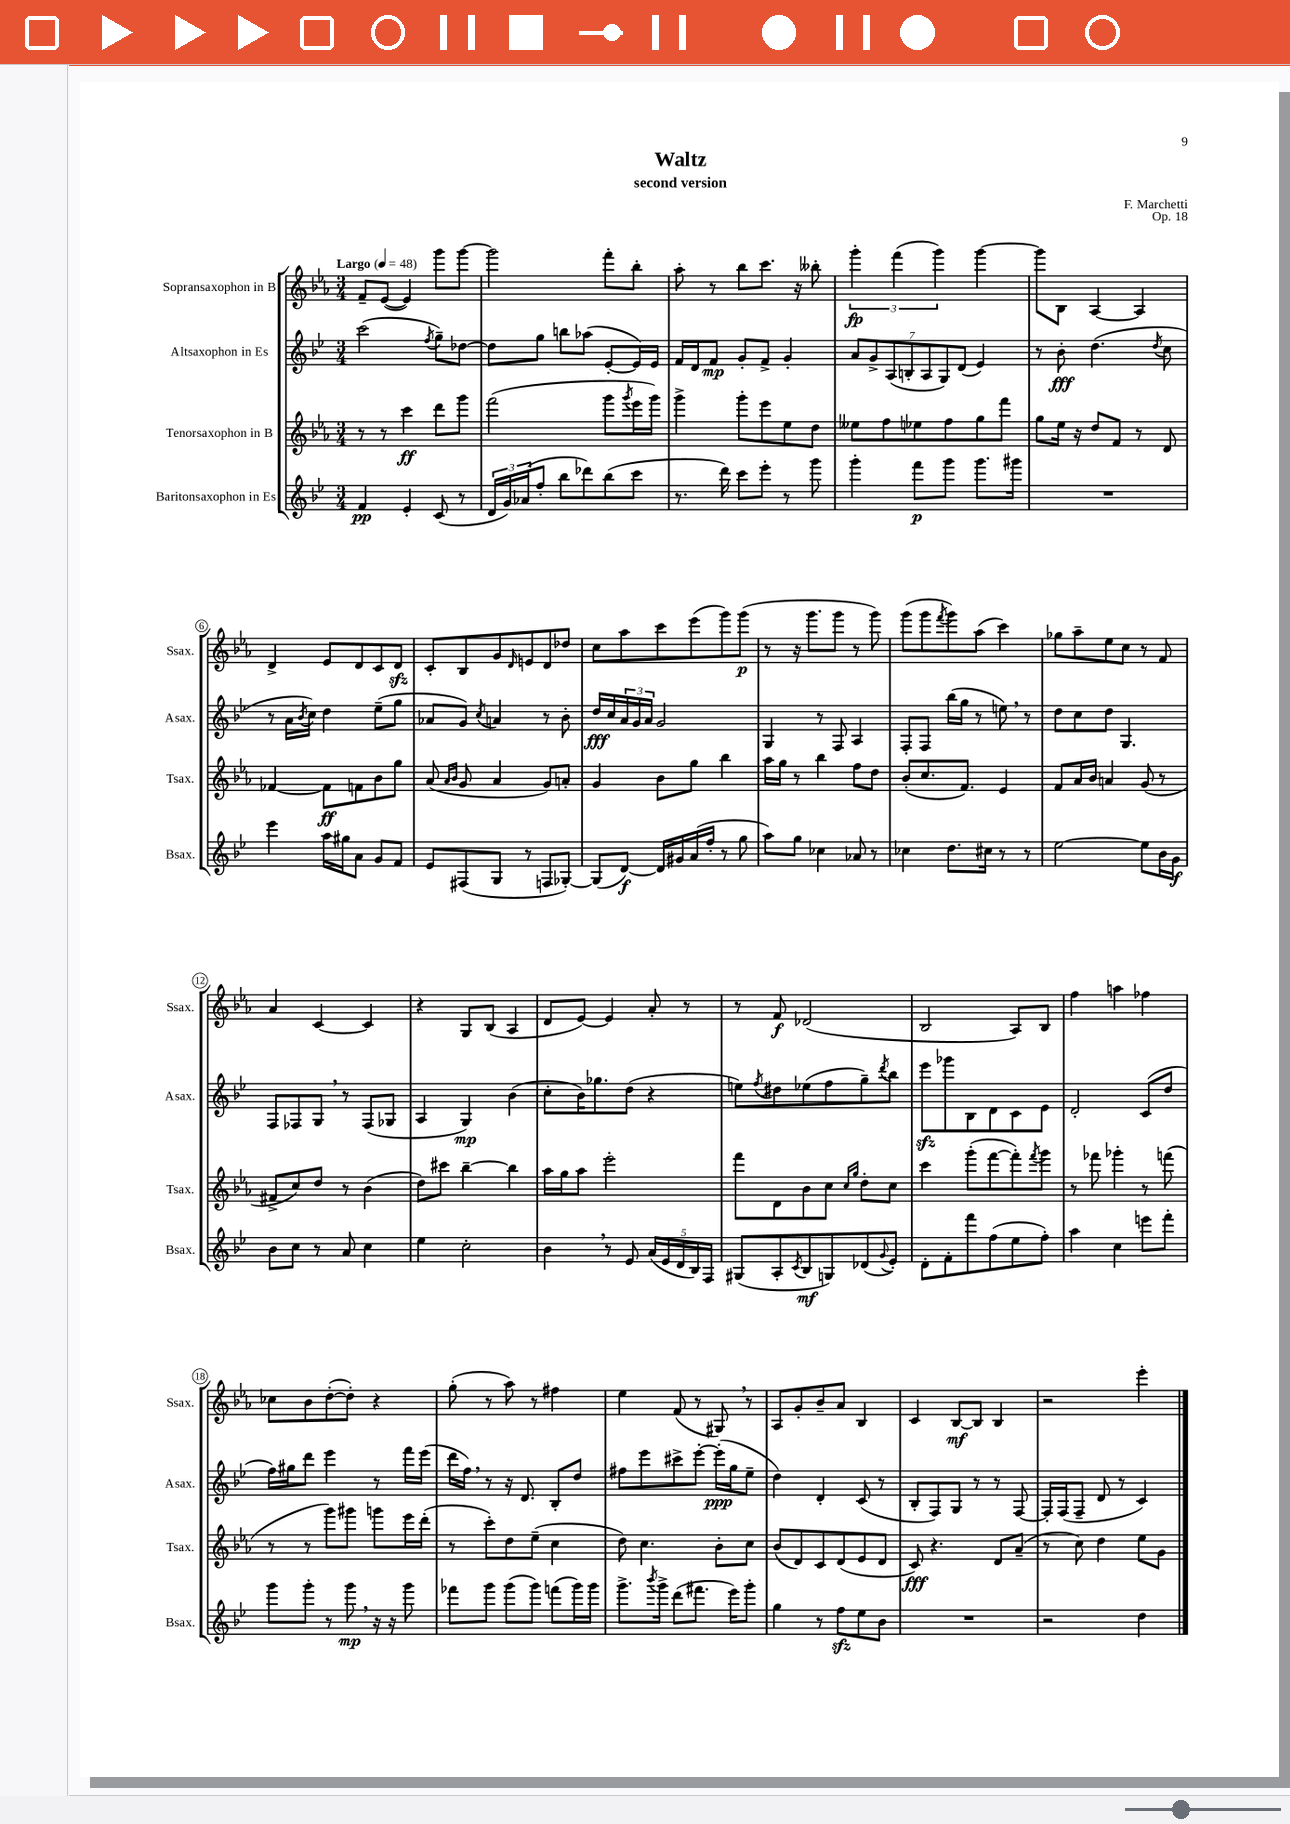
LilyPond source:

\header { title = "Waltz" composer = "F. Marchetti" subtitle = "second version" opus = "Op. 18" }
<<
\new StaffGroup <<
\new Staff = "s0" \with { instrumentName = "Sopransaxophon in B" shortInstrumentName = "Ssax." } {
    \clef treble \key ees \major \numericTimeSignature \time 3/4 \tempo "Largo" 4 = 48
    f'8-- ees'8~( ees'4) g'''8 g'''8~ |
    g'''2 f'''8-. bes''8-. |
    aes''8-. r8 bes''8 c'''8. r16 beses''8-. |
    \tuplet 3/2 { g'''4-.\fp f'''4( g'''4) } g'''4~ |
    g'''8 bes8 aes4~ aes4 |
    d'4-> ees'8 d'8 c'8 d'8\sfz |
    c'8-. bes8 g'8 \grace { d'16 } e'8 d'8 des''8 |
    c''8 aes''8 c'''8 ees'''8( g'''8) g'''8\p( |
    r8 r16 g'''8. g'''8 r8 g'''8) |
    g'''8( g'''8 \acciaccatura { f'''8 } g'''8) aes''8( c'''4) |
    ges''8 aes''8-- ees''8 c''8 r8 f'8 |
    aes'4 c'4~ c'4 |
    r4 g8 bes8( aes4 |
    d'8 ees'8~) ees'4 aes'8-. r8 |
    r8 f'8\f des'2( |
    bes2 aes8) bes8 |
    f''4 a''4 fes''4 |
    ces''8 bes'8 d''8~-.( d''8-.) r4 |
    g''8-.( r8 aes''8) r8 fis''4 |
    ees''4 f'8( r8 gis8) \breathe r8 |
    aes8 g'8-. bes'8-- aes'8 bes4 |
    c'4 bes8~\mf bes8 bes4 |
    r2 ees'''4-. \bar "|." |
}
\new Staff = "s1" \with { instrumentName = "Altsaxophon in Es" shortInstrumentName = "Asax." } {
    \clef treble \key bes \major \numericTimeSignature \time 3/4
    c'''2( \acciaccatura { f''8 } g''8--) des''8~ |
    des''8 g''8 b''8 aes''8( ees'8~-. ees'16) ees'16 |
    f'16 d'16 f'8\mp g'8-. f'8-> g'4-. |
    \tuplet 7/4 { a'8 g'8-> a8( b8-. a8 g8) d'8( } ees'4) |
    r8 bes'8-.\fff d''4.( \acciaccatura { d''8 } c''8 |
    r8 a'16 \acciaccatura { bes'8 } c''16) d''4 ees''8--( g''8 |
    aes'8 g'8) \acciaccatura { c''8 } a'4 r8 bes'8-. |
    d''16\fff c''16 \tuplet 3/2 { a'16 g'16 a'16 } g'2 |
    g4 r8 f8 a4 |
    f8-. f8 bes''16( g''16 r8 e''8) \breathe r8 |
    d''8 c''8 d''8 g4. |
    f8 fes8 g8 \breathe r8 fes8( ges8 |
    a4 g4\mp) bes'4( |
    c''8-. bes'16) ges''8. d''8( r4 |
    e''8) \acciaccatura { f''8 } dis''8 ees''8( f''8 g''8--) \acciaccatura { d'''8 } bes''8 |
    ees'''8\sfz ges'''8 bes8 d'8 c'8 ees'8 |
    d'2-. c'8( d''8 |
    f''16) gis''16 d'''8 ees'''4 r8 f'''16 ees'''16( |
    d'''16 f''16) \breathe r8 r16 d'8. bes8-. d''8 |
    fis''8 ees'''8 cis'''8-> ees'''8~-. ees'''16-.\ppp( g''16 ees''8-- |
    d''4) d'4-. c'8( r8 |
    bes8-. f8) g8 r8 r8 f8~ |
    f16-. f16( f8-- d'8 r8 c'4) \bar "|." |
}
\new Staff = "s2" \with { instrumentName = "Tenorsaxophon in B" shortInstrumentName = "Tsax." } {
    \clef treble \key ees \major \numericTimeSignature \time 3/4
    r8 r8 c'''4\ff d'''8 g'''8 |
    f'''2( g'''8 \acciaccatura { g'''8 } ees'''16 g'''16) |
    g'''4-> g'''8-. ees'''8 ees''8 d''8 |
    eeses''8 f''8 ees''8 f''8 g''8 f'''8 |
    g''8 ees''16 r16 d''8 f'8 r8 d'8 |
    fes'4~ fes'8\ff f'8 bes'8 g''8 |
    aes'8( \grace { aes'16 bes'16 } g'8 aes'4 g'8) a'8-. |
    g'4 bes'8 g''8 bes''4 |
    aes''16 g''16 r8 bes''4 f''8 d''8 |
    bes'8-.( c''8. f'8.) ees'4 |
    f'8 aes'16 bes'16 a'4 g'8( r8 |
    fis'8-> c''8) d''8 r8 bes'4( |
    d''8) cis'''8 bes''4~-- bes''4 |
    aes''16 g''16 aes''8 ees'''2-. |
    f'''8 d'8 bes'8 c''8 \grace { c''16 g''16 } d''8-. c''8 |
    c'''4 g'''8-.( f'''8~ f'''8-.) \acciaccatura { f'''8 } g'''8 |
    r8 fes'''8 ges'''4-. r8 f'''8( |
    r8 r8 g'''8) gis'''8 g'''8 ees'''16 d'''16-.( |
    r8 c'''8-.) d''8 ees''8--( c''4 |
    d''8) c''4. bes'8-. c''8 |
    bes'8( d'8) c'8 d'8( ees'8 d'8 |
    c'8\fff) r4. d'8 aes'8--( |
    r8 c''8) d''4 ees''8 g'8 \bar "|." |
}
\new Staff = "s3" \with { instrumentName = "Baritonsaxophon in Es" shortInstrumentName = "Bsax." } {
    \clef treble \key bes \major \numericTimeSignature \time 3/4
    f'4\pp ees'4-. c'8( r8 |
    \tuplet 3/2 { d'16 g'16) aes'16( } f''8-. bes''8 des'''8) bes''8( c'''8 |
    r8. d'''16) c'''8 ees'''8-. r8 g'''8 |
    g'''4-. f'''8\p g'''8 g'''8. gis'''16 |
    R2. |
    ees'''4 a''16 gis''16 a'8 g'8 f'8 |
    ees'8 fis8( g8 r8 f8 ges8~-.) |
    ges8( d'8~\f) d'16 gis'16 a'16( f''16-. r8 g''8 |
    a''8) g''8 ces''4 aes'8 r8 |
    ces''4 d''8. cis''16 r8 r8 |
    ees''2~ ees''8 bes'16 g'16\f |
    bes'8 c''8 r8 a'8 c''4 |
    ees''4 c''2-. |
    bes'4 \breathe r8 ees'8 \tuplet 5/4 { a'16( ees'16 d'16 bes16) f16 } |
    gis8( a8-. \acciaccatura { c'8 } bes8\mf g8) des'8( \appoggiatura { g'8 } ees'8-.) |
    d'8-. f'8-. f'''8 f''8( ees''8 f''8-.) |
    a''4 c''4 e'''8 f'''8-. |
    g'''8 g'''8-. r8 g'''8\mp \breathe r16 r16 g'''8 |
    fes'''8 g'''8 g'''8( g'''8) f'''8( g'''16) g'''16 |
    g'''8.-> \acciaccatura { bes'''8 } g'''16-> d'''8( fis'''8. ees'''16) g'''8-. |
    g''4 r8 f''8\sfz ees''8 bes'8 |
    R2. |
    r2 d''4 \bar "|." |
}
>>
>>
\layout { \context { \Score \override BarNumber.stencil = #(make-stencil-circler 0.1 0.3 ly:text-interface::print) } }
